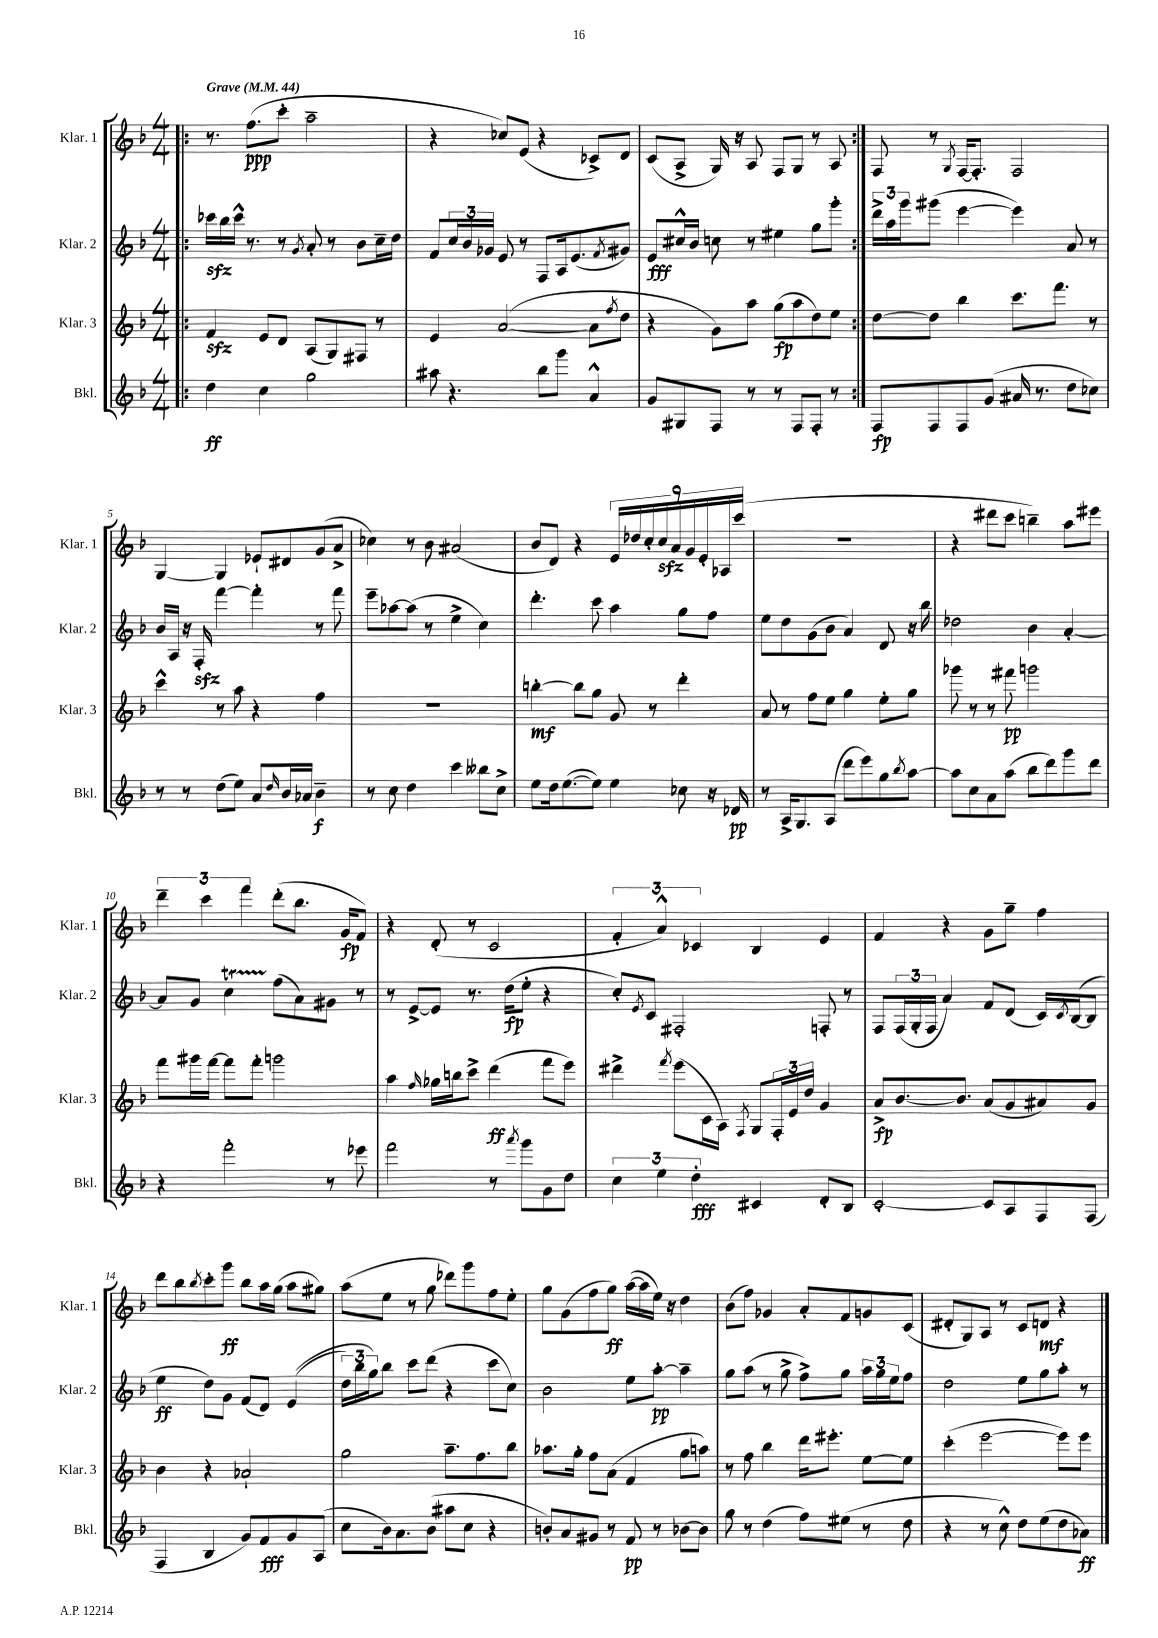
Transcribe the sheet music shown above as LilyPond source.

<<
\new StaffGroup <<
\new Staff = "s0" \with { instrumentName = "Klar. 1" shortInstrumentName = "Klar. 1" } {
    \clef treble \key f \major \numericTimeSignature \time 4/4 \tempo "Grave" 4 = 44
    \repeat volta 2 { \bar ".|:" r8. f''8.\ppp( c'''8-. a''2-- |
    r4 ces''8) e'8( r4 ces'8->) d'8 |
    c'8( a8-> g16) r16 a8 f8 g8 r8 a8 | }
    f8 r8 \acciaccatura { g8 } f16~ f8.-. f2 |
    g4~ g4 ees'8-! dis'8 g'8( a'8-> |
    ces''4) r8 bes'8 ais'2( |
    bes'8 d'8) r4 \tuplet 9/8 { e'16 des''16 c''16-. c''16\sfz a'16 g'16 e'16-. aes16 c'''16( } |
    R1 |
    r4 dis'''8 c'''8 b''4--) a''8 eis'''8 |
    \tuplet 3/2 { d'''4-- c'''4 f'''4 } d'''8-.( bes''8. g'16\fp f'8) |
    r4 d'8-.( r8 c'2 |
    \tuplet 3/2 { f'4-. a'4-^) ces'4 } bes4 e'4 |
    f'4 r4 g'8 g''8-- f''4 |
    d'''8 bes''8 \acciaccatura { bes''8 } c'''8-. g'''8\ff bes''8 a''16 g''16( a''8 gis''8) |
    a''8( e''8 r8 g''8 des'''8) g'''8 f''8 e''8-. |
    g''8 g'8( f''8 g''8\ff) a''16~( a''16 e''16) r16 d''4 |
    bes'8( f''8) ges'4 a'8-. f'8 g'8 c'8( |
    dis'8-. g8) a8 r8 c'8 d'8\mf r4 \bar "|." |
}
\new Staff = "s1" \with { instrumentName = "Klar. 2" shortInstrumentName = "Klar. 2" } {
    \clef treble \key f \major \numericTimeSignature \time 4/4
    \repeat volta 2 { \bar ".|:" ces'''16\sfz bes''16 ces'''16-^ r8. r8 \acciaccatura { g'8 } a'8-. r8 bes'8 c''16-- d''16 |
    f'8 \tuplet 3/2 { c''16 bes'16 ges'16 } e'8 r8 f8 a16 e'8.( \acciaccatura { f'8 } gis'8) |
    e'8\fff cis''16-^ bes'16 c''8 r8 eis''4 g''8 g'''8-. | }
    \tuplet 3/2 { d'''16-> a''16 g'''16 } gis'''8( e'''4~ e'''4) a'8 r8 |
    bes'16 a16 r16 f16-.\sfz f'''4~ f'''4-. r8 f'''8 |
    e'''8-- aes''8~ aes''8( r8 e''4-> c''4) |
    d'''4.-. c'''8 a''4 g''8 f''8 |
    e''8 d''8 g'8( bes'8 a'4) d'8 r16 bes''16 |
    des''2 bes'4 a'4~-. |
    a'8 g'8 c''4\startTrillSpan f''8\stopTrillSpan( a'8) gis'8 r8 |
    r8 e'8~-> e'8 r8. d''16\fp( e''8-. r4 |
    c''8-.) \acciaccatura { e'8 } c'8 fis2-. f8-. r8 |
    f8 \tuplet 3/2 { f16( g16-. f16 } a'4) f'8 d'8( c'16) \acciaccatura { c'8 } bes16~( bes8 |
    e''4\ff d''8) g'8 f'8( d'8) e'4(\( |
    \tuplet 3/2 { d''16) bes''16 g''16\) } bes''8 c'''8 d'''8( r4 c'''8 c''8) |
    bes'2 e''8 a''8~-.\pp a''4-- |
    g''8 a''8( r8 g''8-> f''8->) g''8 \tuplet 3/2 { a''16 g''16 e''16 } f''8 |
    d''2 e''8 g''8 a''8-. r8 \bar "|." |
}
\new Staff = "s2" \with { instrumentName = "Klar. 3" shortInstrumentName = "Klar. 3" } {
    \clef treble \key f \major \numericTimeSignature \time 4/4
    \repeat volta 2 { \bar ".|:" f'4\sfz e'8 d'8 a8( g8) fis8 r8 |
    e'4 a'2~( a'8 \acciaccatura { f''8 } d''8 |
    r4 g'8) a''8 g''8\fp( a''8 d''8) e''8 | }
    d''8~ d''8 bes''4 c'''8. f'''8. r8 |
    c'''4-^ r8 a''8 r4 f''4 |
    R1 |
    b''4~-.\mf b''8 g''8 g'8 r8 d'''4-. |
    a'8 r8 f''8 e''8 g''4 e''8-. g''8 |
    ges'''8 r8 r8 fis'''8\pp g'''2 |
    f'''8 gis'''16 f'''16~ f'''8 f'''8-. g'''2 |
    a''4 \grace { f''16 } ges''16 b''16 c'''8-> d'''4\ff( f'''8 e'''8) |
    dis'''4-> \acciaccatura { f'''8 } e'''8( c'16 a16) \acciaccatura { f8 } g8 \tuplet 3/2 { f16-. e'16 d''16 } g'4 |
    a'8->\fp bes'8.~ bes'8. a'8( g'8 ais'8) g'8 |
    bes'4 r4 aes'2-! |
    g''2 a''8.-- f''8. bes''8 |
    aes''8. g''16-. f''8 a'8( f'4 g''8 a''8) |
    r8 f''8 bes''4 d'''16 eis'''8.-. e''8~ e''8 |
    c'''4-.( e'''2~ e'''8) e'''8 \bar "|." |
}
\new Staff = "s3" \with { instrumentName = "Bkl." shortInstrumentName = "Bkl." } {
    \clef treble \key f \major \numericTimeSignature \time 4/4
    \repeat volta 2 { \bar ".|:" d''4\ff c''4 g''2 |
    ais''8 r4. bes''8 g'''8 a'4-^ |
    g'8 gis8 f8 r8 r8 f8 f8-. r8 | }
    f8\fp f8 f8 g'8( ais'16 r8. d''8 ces''8) |
    r8 r8 d''8( e''8) a'8 \grace { d''16 } bes'16 aes'16 bes'4--\f |
    r8 c''8 d''4 c'''4 beses''8 c''8-> |
    e''8 d''16 e''8.~( e''8) e''4 ces''8 r16 des'16\pp |
    r8 a16-> g8. a8( d'''8 e'''8) g''8 \acciaccatura { bes''8 } a''8~ |
    a''8 c''8 a'8 a''8( bes''8 d'''8) g'''8 d'''8 |
    r4 f'''2-. r8 ees'''8 |
    f'''2 r8 \acciaccatura { a'''8 } g'''8 g'8 d''8 |
    \tuplet 3/2 { c''4 e''4 d''4-.\fff } cis'4 d'8-. bes8 |
    c'2~-. c'8 a8 f8 f8( |
    f4 bes4 g'8) f'8\fff g'8 a8( |
    c''8 bes'16) a'8. bes'8( ais''8 c''8 r4 |
    b'8-.) a'8 gis'8 r8 f'8\pp r8 bes'8~ bes'8 |
    g''8 r8 d''4( f''8) eis''8( r8 d''8 |
    r4 r8 c''8-^) d''8 e''8( d''8 aes'8\ff) \bar "|." |
}
>>
>>
